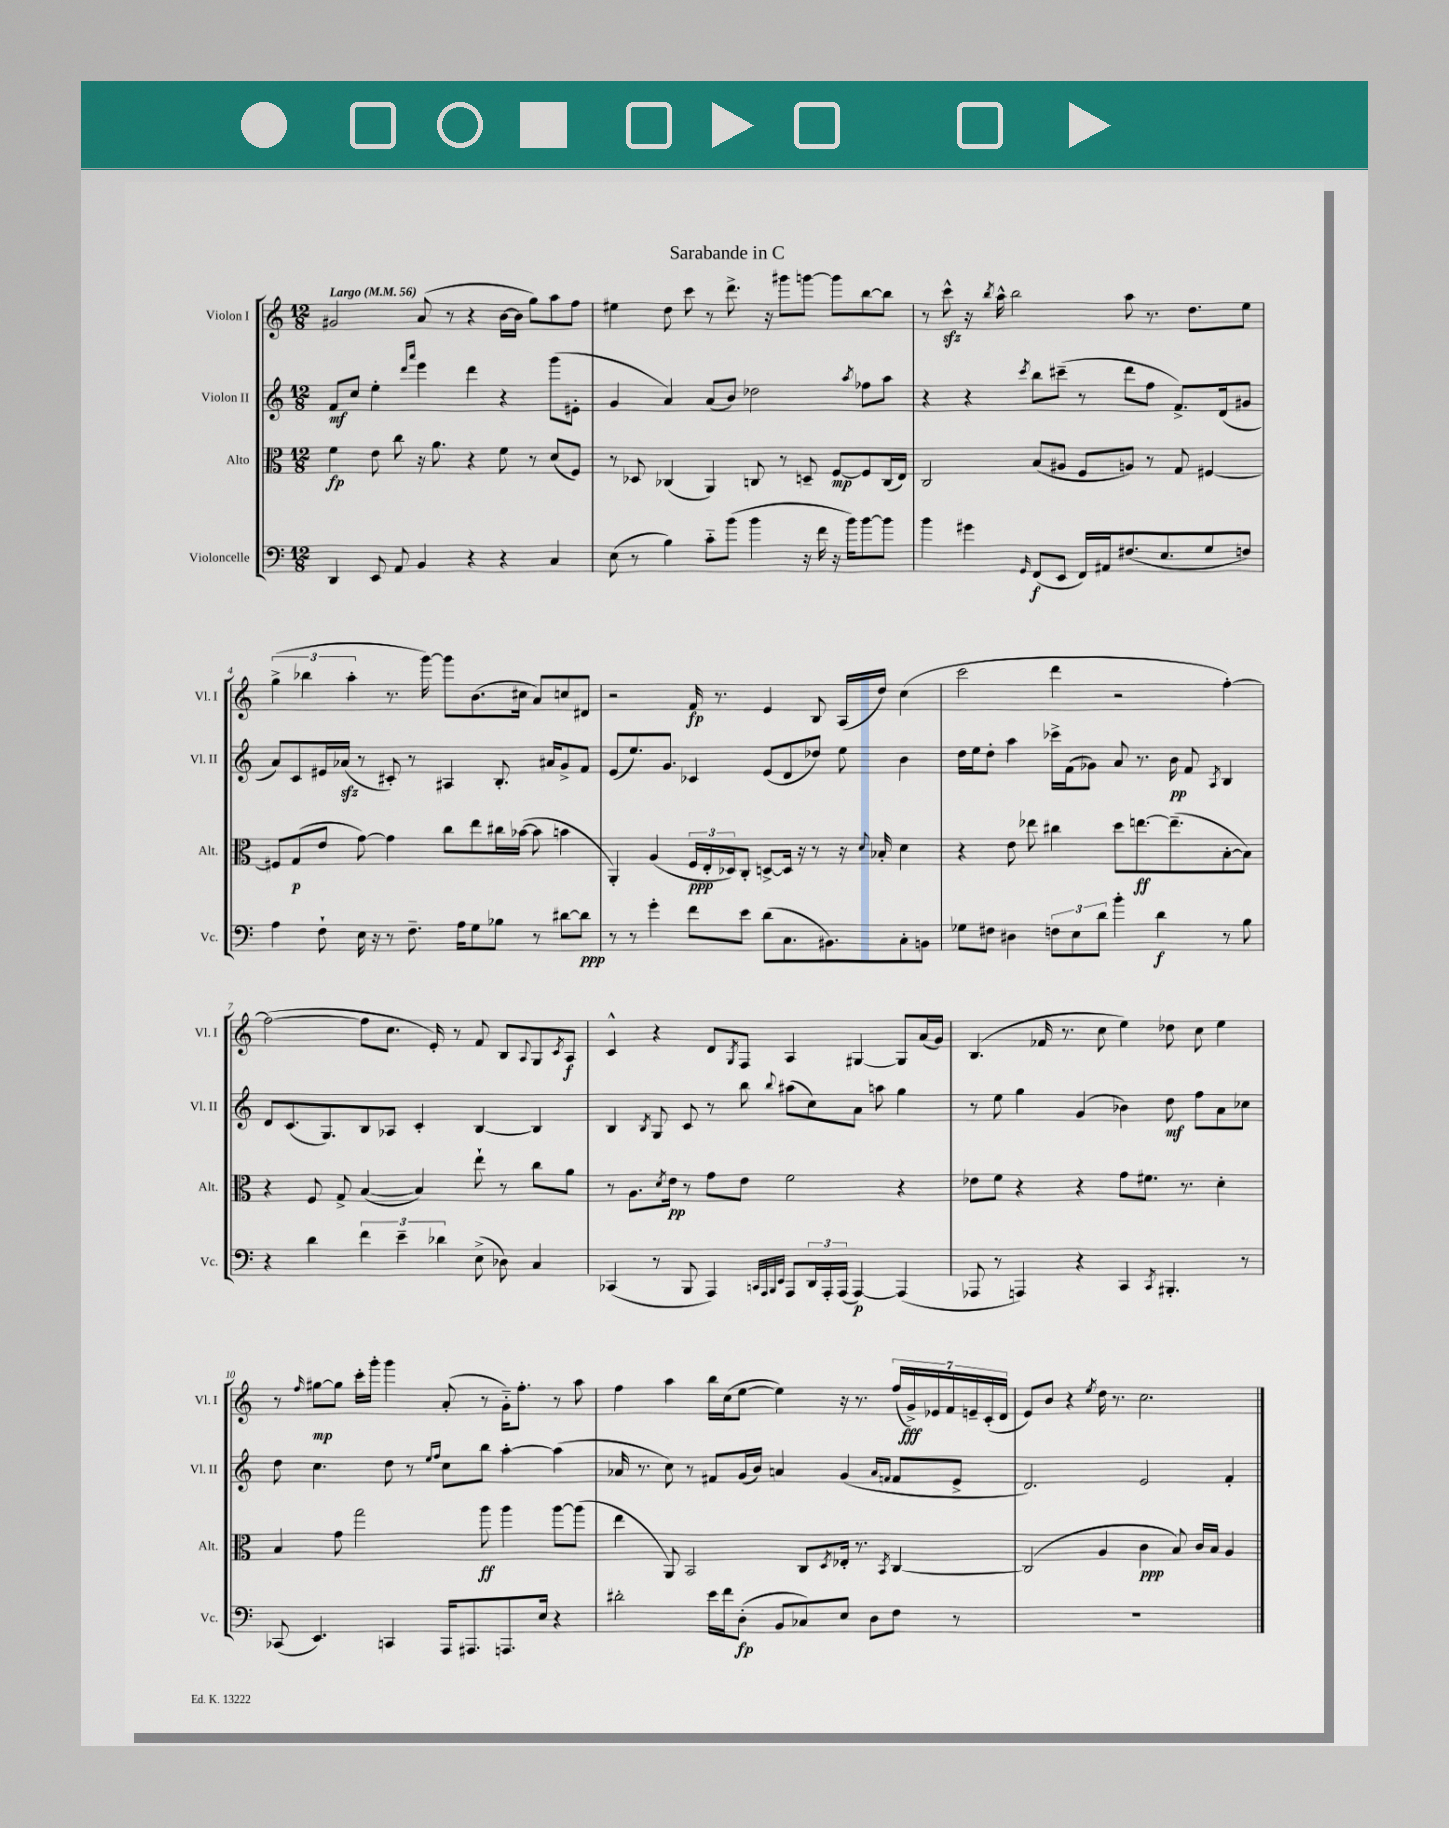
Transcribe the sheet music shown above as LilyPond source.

\header { title = "Sarabande in C" }
<<
\new StaffGroup <<
\new Staff = "s0" \with { instrumentName = "Violon I" shortInstrumentName = "Vl. I" } {
    \clef treble \key c \major \numericTimeSignature \time 12/8 \tempo "Largo" 4 = 56
    gis'2 a'8( r8 r4 b'16~ b'16 g''8) a''8 f''8 |
    eis''4 d''8 c'''8 r8 d'''8.-> r16 gis'''8 g'''8~ g'''8 b''8~ b''8 |
    r8 c'''8-^\sfz r16 \acciaccatura { b''8 } a''16-^ b''2 a''8 r8. d''8. e''8 |
    \tuplet 3/2 { g''4->( bes''4 a''4-. } r8. g'''16~) g'''8 b'8.( cis''16 a'8) c''8 dis'8 |
    r2 f'16\fp r8. e'4 b8 a16( d''16) c''4( |
    c'''2 d'''4 r2 f''4~-.) |
    f''2~( f''8 c''8. e'16-.) r8 f'8 b8 \appoggiatura { a8 } g8 \acciaccatura { c'8 } a8\f |
    c'4-^ r4 d'8 \acciaccatura { g8 } f8 a4 gis4~ gis8 a'16( g'16) |
    b4.( fes'16 r8. c''8 e''4) des''8 c''8 e''4 |
    r8 \grace { f''16 } gis''8~\mp gis''8 c'''16-. g'''16-. g'''4 a'8-.( r8 g'16-_) f''8.-. r8 a''8 |
    f''4 a''4 b''16 c''16( e''8~ e''4) r16 r8. \tuplet 7/4 { f''16( g'16->\fff) ees'16 f'16 e'16-- c'16-.( d'16 } |
    e'8) b'8 r4 \acciaccatura { e''8 } d''16 r8. c''2. \bar "|." |
}
\new Staff = "s1" \with { instrumentName = "Violon II" shortInstrumentName = "Vl. II" } {
    \clef treble \key c \major \numericTimeSignature \time 12/8
    f'8\mf c''8 e''4-. \grace { d'''16 a'''16 } e'''4 d'''4 r4 g'''8( eis'8-. |
    g'4 a'4) a'8( b'8) des''2 \acciaccatura { a''8 } fes''8 a''8 |
    r4 r4 \acciaccatura { c'''8 } b''8 cis'''8--( r8 d'''8 f''8 f'8.->) d'16( gis'8 |
    a'8) c'8 eis'16 aes'16\sfz( r8 cis'8-.) r8 ais4 b8.-. ais'16 g'8-> f'8 |
    e'8( e''8.) g'8. ces'4 e'8( d'8 des''8) e''8 b'4 |
    d''16 e''16 d''8-. a''4 ces'''16-> f'16( ges'8) a'8 r8. b'16\pp f'8 \acciaccatura { a8 } b4 |
    d'8 c'8.( g8.) b8 aes8 c'4-. b4~ b4 |
    b4 \acciaccatura { b8 } g8 c'8 r8 b''8 \appoggiatura { b''8 } ais''8( c''8) a'8 a''8 g''4 |
    r8 e''8 g''4 g'4( bes'4) d''8\mf f''8 a'8 ces''8 |
    d''8 c''4. d''8 r8 \grace { e''16 f''16 } c''8 b''8 a''4~-. a''4( |
    aes'16 r8. c''8) r8 fis'8 g'16( b'16) a'4 g'4( \grace { a'16 f'16 } f'8 e'8-> |
    d'2.) e'2 f'4-. \bar "|." |
}
\new Staff = "s2" \with { instrumentName = "Alto" shortInstrumentName = "Alt." } {
    \clef alto \key c \major \numericTimeSignature \time 12/8
    f'4\fp e'8 c''8 r16 a'8. r4 f'8 r8 d'8( f8) |
    r8 des8 ces4( a,4) c8 r8 d8-- f8~\mp f8 c16( e16) |
    c2 b8( ais8 f8 a8) r8 g8 fis4~ |
    fis8 g8\p( e'8 g'8~) g'4 c''8 e''8 cis''16 bes'16~( bes'8 b'4 |
    a,4-.) a4( \tuplet 3/2 { f16\ppp e16-. des16) } c8-. d8~-> d16 r16 r8 r16 \appoggiatura { d'8 } bes16-. d'4 |
    r4 e'8 ees''8 cis''4 d''8 e''8.~\ff e''8.--( b8~-. b8) |
    r4 f8 g8-> b4~( b4) e''8-! r8 c''8 a'8 |
    r8 a8. \acciaccatura { d'8 } e'16\pp r8 g'8 e'8 f'2 r4 |
    ees'8 f'8 r4 r4 g'8 fis'8. r8. d'4-. |
    b4 g'8 g''2 a''8\ff a''4 a''8~ a''8( |
    e''4 a,8) b,2 c8 \acciaccatura { d8 } ees16-. r8. \acciaccatura { b,8 } c4~ |
    c2( a4 c'4\ppp b8) c'16 b16 a4 \bar "|." |
}
\new Staff = "s3" \with { instrumentName = "Violoncelle" shortInstrumentName = "Vc." } {
    \clef bass \key c \major \numericTimeSignature \time 12/8
    d,4 e,8 a,8 b,4 r4 r4 c4 |
    e8( r8 b4) c'8-_ b'8( b'4 r16 f'16 r16 b'16) b'8~ b'8 |
    b'4 gis'4 \grace { g,16 } f,8\f( e,8 f,16) ais,16 fis8.( e8. g8 f8) |
    a4 f8-! e16 r16 r8 f8.-- a16 g8 bes8 r8 dis'8~ dis'8\ppp |
    r8 r8 g'4-. f'8 e'8 d'8( c8. bis,8.) c8-. b,8 |
    ges8 fis8 dis4 \tuplet 3/2 { f8 e8 d'8 } b'4-. d'4\f r8 b8 |
    r4 d'4 \tuplet 3/2 { f'4 e'4-- des'4 } e8->( des8) c4 |
    ces,4( r8 b,,8 a,,4) \grace { c,32 a,,32 b,,32 e,32 } a,,8 \tuplet 3/2 { d,16 a,,16-. a,,16( } a,,4~\p) a,,4( |
    aes,,8 r8 a,,4) r4 c,4 \acciaccatura { c,8 } bis,,4.-. r8 |
    ces,8( e,4.) c,4 a,,16 ais,,8. a,,8. e16 r4 |
    dis'2-. e'16 f'16 d8-.\fp( b,8 ces8) e8 d8 f8 r8 |
    R1. \bar "|." |
}
>>
>>
